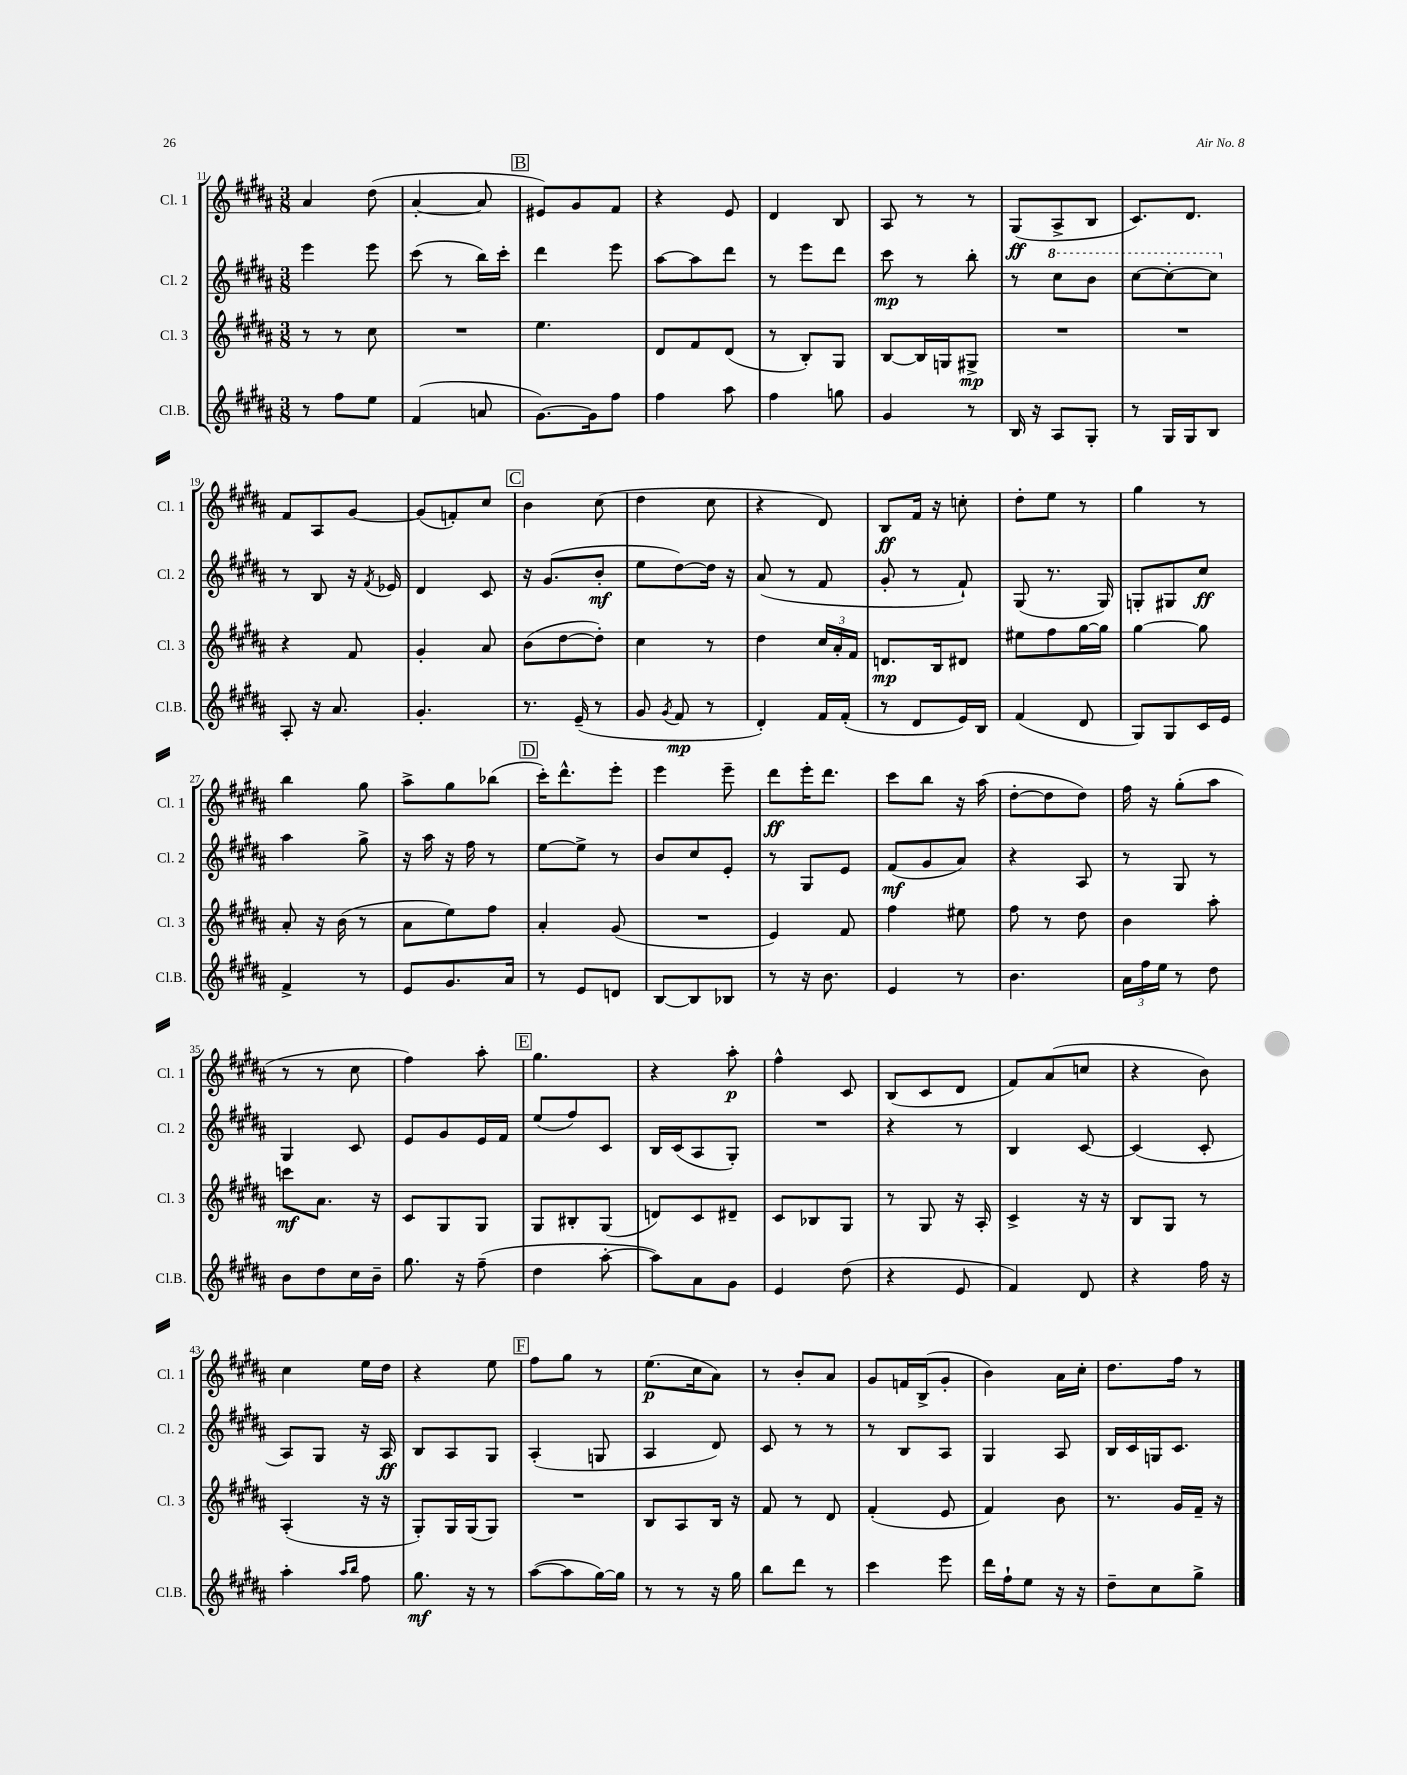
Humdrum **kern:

**kern	**kern	**kern	**kern
*staff4	*staff3	*staff2	*staff1
*clefG2	*clefG2	*clefG2	*clefG2
*k[f#c#g#d#a#]	*k[f#c#g#d#a#]	*k[f#c#g#d#a#]	*k[f#c#g#d#a#]
*M3/8	*M3/8	*M3/8	*M3/8
8r	8r	4eee	4a#
8ff#	8r	.	.
8ee	8cc#	8eee	(8dd#
=	=	=	=
(4f#	4.r	(8ccc#	[4a#'
.	.	8r	.
8a	.	16bb)	8a#]
.	.	16ccc#'	.
=	=	=	=
[8.g#)	4.ee	4ddd#	8e#)
.	.	.	8g#
16g#]	.	.	.
8ff#	.	8eee	8f#
=	=	=	=
4ff#	8d#	[8aa#	4r
.	8f#	8aa#]	.
8aa#	(8d#	8ddd#	8e
=	=	=	=
4ff#	8r	8r	4d#
.	8B')	8eee	.
8gg	8G#	8ddd#	8B
=	=	=	=
4g#	[8B	8ccc#	8A#
.	16B]	8r	8r
.	16G	.	.
8r	8G#^	8bb'	8r
=	=	=	=
16B	4.r	8r	(8G#
16r	.	.	.
8A#	.	8ccc#	8A#^
8G#'	.	8bb	8B
=	=	=	=
8r	4.r	[8ccc#	8.c#)
16G#	.	8ccc#'_	.
16G#	.	.	8.d#
8B	.	8ccc#]	.
=	=	=	=
8A#'	4r	8r	8f#
16r	.	8B	8A#
8.a#	.	.	.
.	8f#	16r	[8g#
.	.	8qf#	.
.	.	16e-	.
=	=	=	=
4.g#'	4g#'	4d#	(8g#]
.	.	.	8f')
.	8a#	8c#	8cc#
=	=	=	=
8.r	(8b	16r	4b
.	.	(8.g#	.
.	[8dd#	.	.
(16e~	.	.	.
8r	8dd#'])	8b'	(8cc#
=	=	=	=
8g#	4cc#	8ee	4dd#
8qg#	.	.	.
8f#	.	[8dd#)	.
8r	8r	16dd#]	8cc#
.	.	16r	.
=	=	=	=
4d#')	4dd#	(8a#	4r
.	.	8r	.
16f#	24cc#	8f#	8d#)
.	24a#'	.	.
(16f#'	.	.	.
.	24f#	.	.
=	=	=	=
8r	8.d	8g#'	8B
8d#	.	8r	16f#
.	16B	.	16r
16e)	8d#	8f#`)	8cc'
16B	.	.	.
=	=	=	=
(4f#	8ee#	(8G#	8dd#'
.	8ff#	8.r	8ee
8d#	[16gg#	.	8r
.	16gg#]	16G#)	.
=	=	=	=
8G#)	[4gg#	8G'	4gg#
8G#	.	8G#	.
16c#	8gg#]	8cc#	8r
16e	.	.	.
=	=	=	=
4f#^	8a#'	4aa#	4bb
.	16r	.	.
.	(16b	.	.
8r	8r	8gg#^	8gg#
=	=	=	=
8e	8a#	16r	8aa#^
.	.	16aa#	.
8.g#	8ee)	16r	8gg#
.	.	16ff#	.
.	8ff#	8r	(8bb-
16a#	.	.	.
=	=	=	=
8r	4a#'	[8ee	16ccc#')
.	.	.	8.ddd#^^
8e	.	8ee^]	.
8d	(8g#	8r	8eee'
=	=	=	=
[8B	4.r	8b	4eee
8B]	.	8cc#	.
8B-	.	8e'	8eee~
=	=	=	=
8r	4e)	8r	8ddd#
16r	.	8G#	16eee'
8.b	.	.	8.ddd#
.	8f#	8e	.
=	=	=	=
4e	4ff#	(8f#	8ccc#
.	.	8g#	8bb
8r	8ee#	8a#)	16r
.	.	.	(16aa#
=	=	=	=
4.b	8ff#	4r	[8dd#'
.	8r	.	8dd#]
.	8dd#	8A#	8dd#)
=	=	=	=
24a#	4b	8r	16ff#
24ff#	.	.	.
.	.	.	16r
24ee	.	.	.
8r	.	8G#	(8gg#'
8dd#	8aa#'	8r	8aa#
=	=	=	=
8b	8ccc	4G#	8r
8dd#	8.a#	.	8r
16cc#	.	8c#	8cc#
16b~	16r	.	.
=	=	=	=
8.gg#	8c#	8e	4ff#)
.	8G#	8g#	.
16r	.	.	.
(8ff#~	8G#	16e	8aa#'
.	.	16f#	.
=	=	=	=
4dd#	8G#	(8ee	4.gg#
.	8B#'	8ff#)	.
[8aa#'	(8G#	8c#	.
=	=	=	=
8aa#])	8d)	16B	4r
.	.	(16c#	.
8a#	8c#	8A#	.
8g#	8d#~	8G#')	8aa#'
=	=	=	=
4e	8c#	4.r	4ff#^^
.	8B-	.	.
(8dd#	8G#	.	8c#
=	=	=	=
4r	8r	4r	(8B
.	8G#	.	8c#
8e	16r	8r	8d#
.	16A#'	.	.
=	=	=	=
4f#)	4c#^	4B	8f#)
.	.	.	(8a#
8d#	16r	[8c#	8cc
.	16r	.	.
=	=	=	=
4r	8B	(4c#]	4r
.	8G#	.	.
16ff#	8r	8c#'	8b)
16r	.	.	.
=	=	=	=
4aa#'	(4A#'	8A#)	4cc#
.	.	8G#	.
16qqaa#	.	.	.
16qqbb	.	.	.
8ff#	16r	16r	16ee
.	16r	16A#	16dd#
=	=	=	=
8.gg#	8G#')	8B	4r
.	16G#	8A#	.
16r	(16G#	.	.
8r	8G#)	8G#	8ee
=	=	=	=
([8aa#	4.r	(4A#'	8ff#
8aa#]	.	.	8gg#
[16gg#)	.	8G	8r
16gg#]	.	.	.
=	=	=	=
8r	8B	4A#	(8.ee
8r	8A#	.	.
.	.	.	16cc#
16r	16B	8d#)	8a#)
16gg#	16r	.	.
=	=	=	=
8bb	8f#	8c#	8r
8ddd#	8r	8r	8b'
8r	8d#	8r	8a#
=	=	=	=
4ccc#	(4f#'	8r	8g#
.	.	8B	16f
.	.	.	(16B^
8eee	8e	8A#	8g#'
=	=	=	=
16ddd#	4f#)	4G#	4b)
16ff#`	.	.	.
8ee	.	.	.
16r	8b	8A#	16a#
16r	.	.	16cc#'
=	=	=	=
8dd#~	8.r	16B	8.dd#
.	.	16c#	.
8cc#	.	16G	.
.	16g#	8.c#	16ff#
8gg#^	16f#~	.	8r
.	16r	.	.
==	==	==	==
*-	*-	*-	*-
